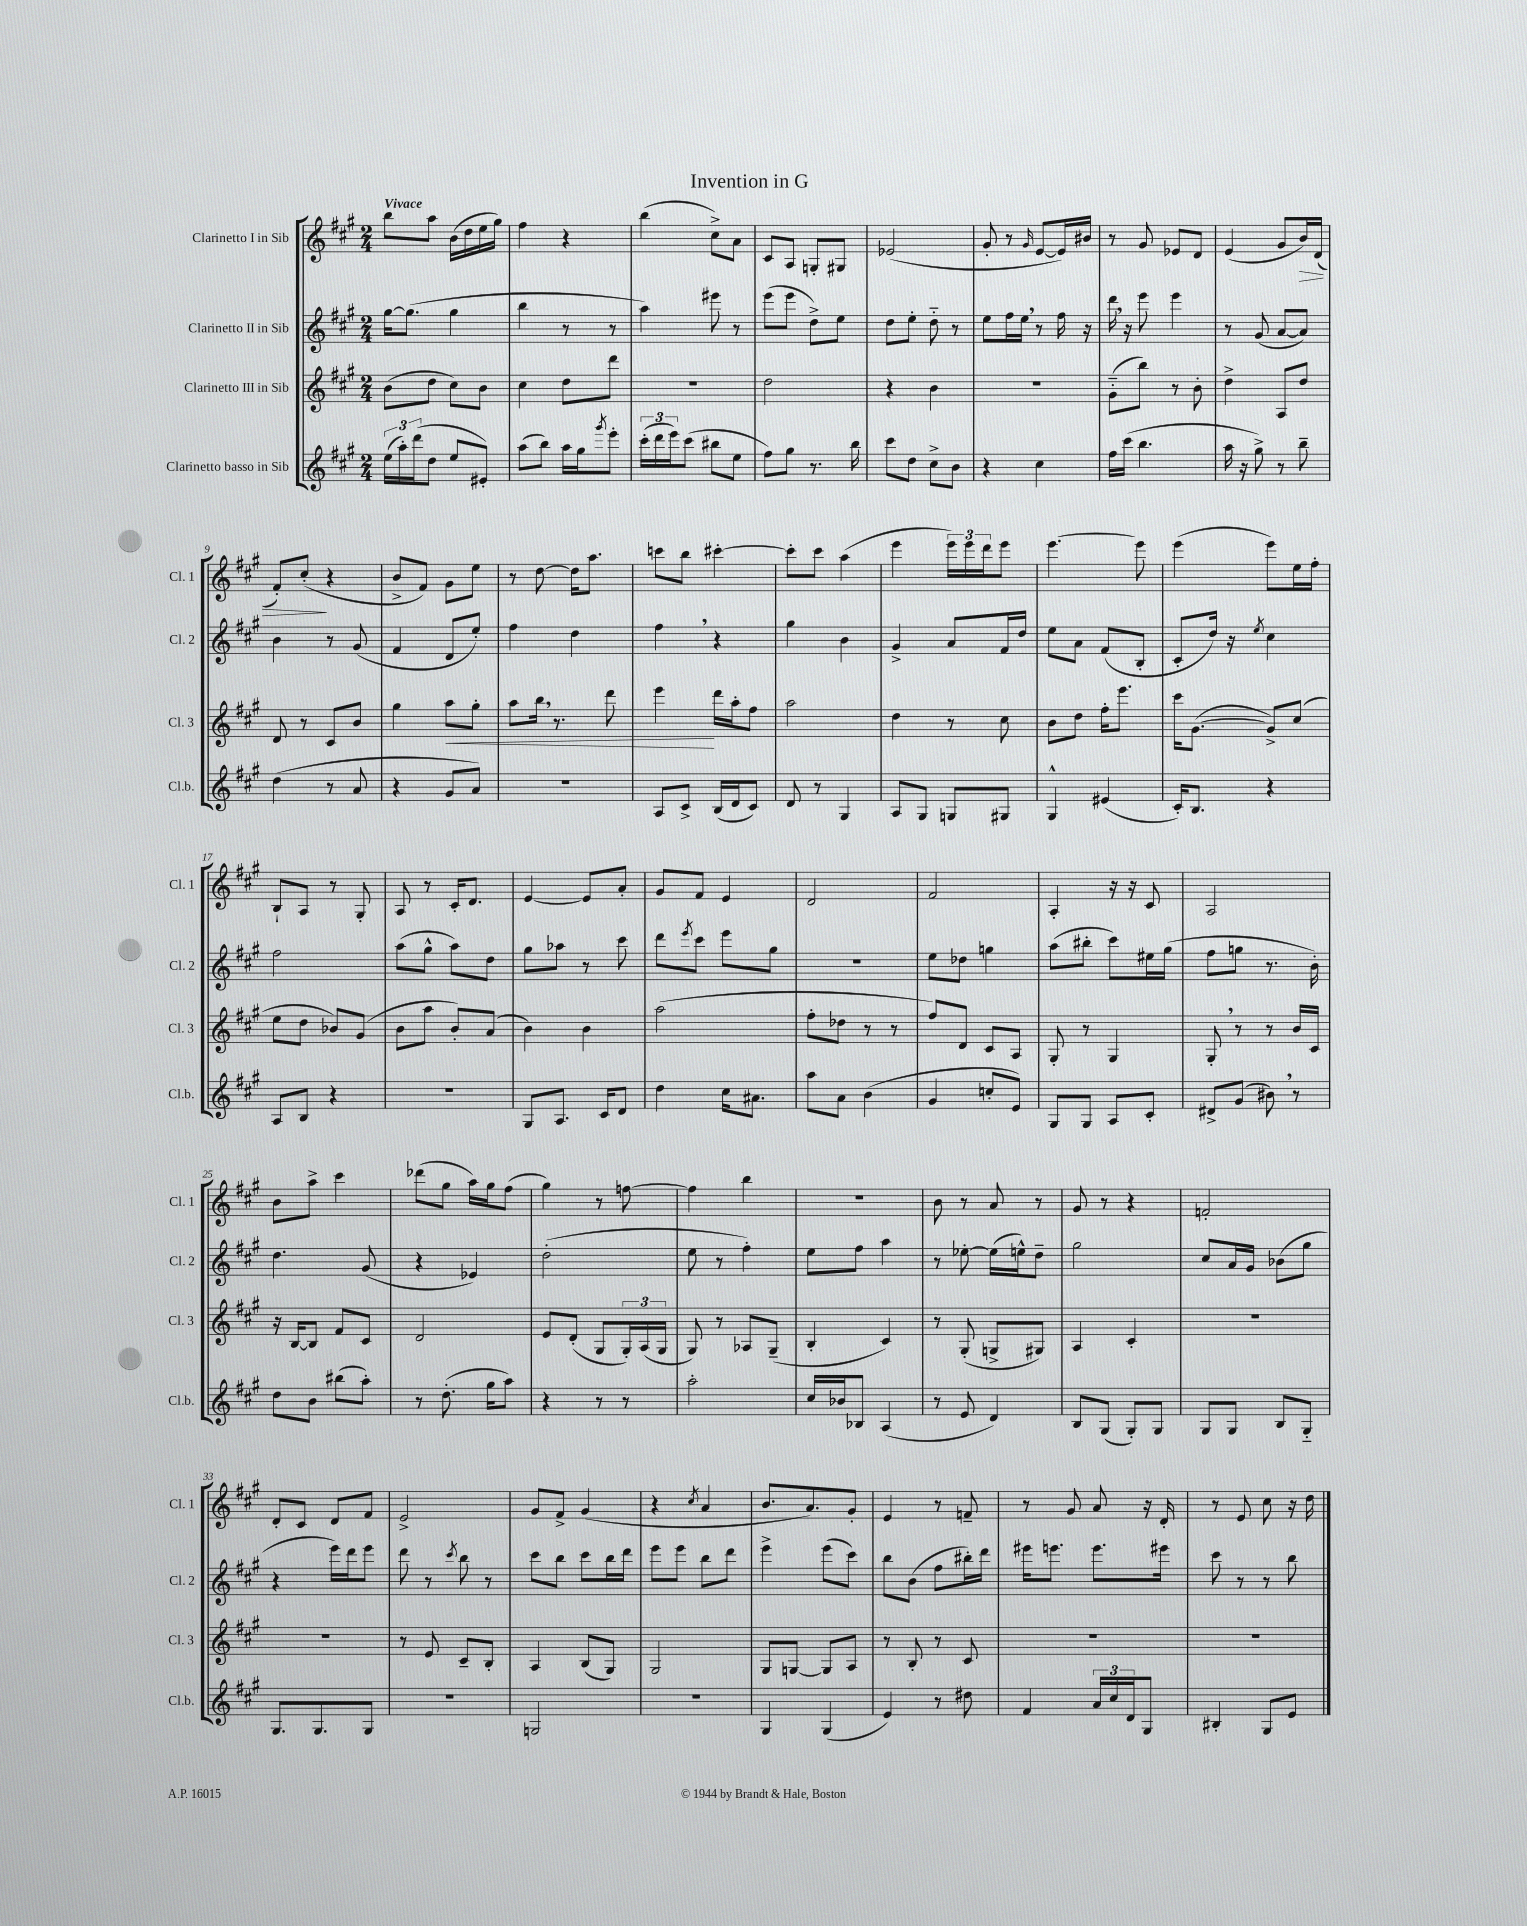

**kern	**kern	**dynam	**kern	**kern	**dynam
*part4	*part3	*part3	*part2	*part1	*part1
*staff4	*staff3	*staff3	*staff2	*staff1	*staff1
*I"Clarinetto basso in Sib	*I"Clarinetto III in Sib	*	*I"Clarinetto II in Sib	*I"Clarinetto I in Sib	*
*I'Cl.b.	*I'Cl. 3	*	*I'Cl. 2	*I'Cl. 1	*
*clefG2	*clefG2	*	*clefG2	*clefG2	*
*k[f#c#g#]	*k[f#c#g#]	*	*k[f#c#g#]	*k[f#c#g#]	*
*M2/4	*M2/4	*	*M2/4	*M2/4	*
=1	=1	=1	=1	=1	=1
!	!	!	!	!LO:TX:a:B:t=Vivace	!
(24ee\LL	(8b\L	.	[16gg#\KL	8bb\L	.
24aa'\)	.	.	.	.	.
.	.	.	(8.gg#\J]	.	.
(24ddd\J	.	.	.	.	.
8dd\J	8dd\J	.	.	8aa\J	.
8ee/L	8cc#\L)	.	4gg#\	(16b\LL	.
.	.	.	.	16dd\	.
8e#X'/J)	8b\J	.	.	16ee\	.
.	.	.	.	16gg#\JJ)	.
=2	=2	=2	=2	=2	=2
(8aa\L	4cc#\	.	4bb\	4ff#\	.
8bb\J)	.	.	.	.	.
16aa\LL	8dd\L	.	8r	4r	.
16gg#\J	.	.	.	.	.
8qggg#/	.	.	.	.	.
8eee'\J	8ddd\J	.	8r	.	.
=3	=3	=3	=3	=3	=3
(24ccc#'\LL	2r	.	4aa\)	(4bb\	.
24ddd\	.	.	.	.	.
24eee\J)	.	.	.	.	.
(8ccc#\J	.	.	.	.	.
8bb#X\L	.	.	8eee#X\	8cc#^\L)	.
8ee\J	.	.	8r	8a\J	.
=4	=4	=4	=4	=4	=4
8ff#\L)	2dd\	.	(8eee\L	8c#/L	.
8gg#\J	.	.	8eee\J	8A/J	.
8.r	.	.	8dd^\L)	8Gn'/L	.
.	.	.	8ee\J	8G#X/J	.
16bb\	.	.	.	.	.
=5	=5	=5	=5	=5	=5
8ccc#\L	4r	.	8dd\L	(2e-X/	.
8dd\J	.	.	8ee'\J	.	.
8cc#^\L	4b\	.	8dd\	.	.
8b\J	.	.	8r	.	.
=6	=6	=6	=6	=6	=6
4r	2r	.	8ee\L	8g#'/	.
.	.	.	16ff#\L	8r	.
.	.	.	16ee,\JJ	.	.
.	.	.	.	16qqg#/	.
4cc#\	.	.	8r	[8e/L	.
.	.	.	16ff#\	16e/L])	.
.	.	.	16r	16b#X/JJ	.
=7	=7	=7	=7	=7	=7
16ff#\LL	(8g#\L	.	16ddd,\	8r	.
(16ccc#\JJ	.	.	16r	.	.
4.bb\	8bb\J)	.	8eee\	8g#/	.
.	8r	.	4eee\	8e-X/L	.
.	8b'\	.	.	8d/J	.
=8	=8	=8	=8	=8	=8
16aa\	4dd^\	.	8r	(4e/	.
16r	.	.	.	.	.
8gg#^\)	.	.	(8g#/	.	.
8r	8A/L	.	[8a/L	8g#/L	.
!	!	!	!	!	!LO:HP:b
8bb~\	8dd/J	.	8a/J])	16b/L)	>
.	.	.	.	(16d/JJ	.
!!LO:LB:g=z
=9	=9	=9	=9	=9	=9
(4dd\	8d/	.	4b\	8f#'/L)	.
.	8r	.	.	(8cc#'/J	.
8r	8c#/L	.	8r	4r	]
8a/	8b/J	.	(8g#/	.	.
=10	=10	=10	=10	=10	=10
4r	4gg#\	.	4f#/	8b^/L	.
.	.	.	.	8f#/J)	.
!	!	!LO:HP:b	!	!	!
8g#/L	8aa\L	<	8d/L	8g#\L	.
8a/J)	8gg#'\J	.	8ee'/J)	8ee\J	.
=11	=11	=11	=11	=11	=11
2r	8aa\L	.	4ff#\	8r	.
.	16bb,\Jk	.	.	[8dd\	.
.	8.r	.	.	.	.
.	.	.	4dd\	16dd\KL]	.
.	.	.	.	8.aa\J	.
.	8ddd\	.	.	.	.
=12	=12	=12	=12	=12	=12
8A/L	4eee\	.	4ff#,\	8cccn\L	.
8c#^/J	.	.	.	8bb\J	.
(16B/LL	16ddd\LL	[	4r	[4ccc#X'\	.
16d/J	16aa'\J	.	.	.	.
8c#/J)	8ff#\J	.	.	.	.
=13	=13	=13	=13	=13	=13
8d/	2aa\	.	4gg#\	8ccc#'\L]	.
8r	.	.	.	8ccc#\J	.
4G#/	.	.	4b\	(4aa\	.
=14	=14	=14	=14	=14	=14
8A/L	4dd\	.	4g#^/	4eee\	.
8G#/J	.	.	.	.	.
8Gn/L	8r	.	8a/L	24eee\LL)	.
.	.	.	.	24eee\	.
.	.	.	.	24ddd\J	.
8G#X/J	8cc#\	.	16f#/L	8eee\J	.
.	.	.	16dd/JJ	.	.
=15	=15	=15	=15	=15	=15
4G#^^/	8b\L	.	8ee\L	[4.eee\	.
.	8dd\J	.	8a\J	.	.
(4e#X/	16ff#'\KL	.	(8f#/L	.	.
.	8.eee\J	.	.	.	.
.	.	.	8B'/J	8eee\]	.
=16	=16	=16	=16	=16	=16
16c#'/KL)	16ccc#\KL	.	8c#'/L	(4eee\	.
8.B/J	([8.g#\J	.	.	.	.
.	.	.	16dd/Jk)	.	.
.	.	.	16r	.	.
.	.	.	8qee/	.	.
4r	8g#^/L])	.	4cc#\	8eee\L)	.
.	(8cc#/J	.	.	16ee\L	.
.	.	.	.	16ff#'\JJ	.
!!LO:LB:g=z
=17	=17	=17	=17	=17	=17
8A/L	8ee\L	.	2ff#\	8B`/L	.
8B/J	8dd\J	.	.	8A/J	.
4r	8b-X/L)	.	.	8r	.
.	(8g#/J	.	.	8G#'/	.
=18	=18	=18	=18	=18	=18
2r	8b\L	.	(8aa\L	8A/	.
.	8aa\J	.	8gg#^^\J	8r	.
.	8b'/L)	.	8aa\L)	16c#'/KL	.
.	.	.	.	8.d/J	.
.	(8a/J	.	8dd\J	.	.
=19	=19	=19	=19	=19	=19
8G#/L	4b\)	.	8gg#\L	[4e/	.
8.A/J	.	.	8aa-X\J	.	.
.	4b\	.	8r	8e/L]	.
16c#/KL	.	.	.	.	.
8d/J	.	.	8ccc#\	8a'/J	.
=20	=20	=20	=20	=20	=20
4dd\	(2aa\	.	8ddd\L	8g#/L	.
.	.	.	8qeee/	.	.
.	.	.	8ccc#\J	8f#/J	.
16cc#\KL	.	.	8eee\L	4e/	.
8.a#X\J	.	.	.	.	.
.	.	.	8gg#\J	.	.
=21	=21	=21	=21	=21	=21
8aa\L	8ff#'\L	.	2r	2d/	.
8a\J	8dd-X\J	.	.	.	.
(4b\	8r	.	.	.	.
.	8r	.	.	.	.
=22	=22	=22	=22	=22	=22
4g#/	8ff#/L)	.	8ee\L	2f#/	.
.	8d/J	.	8dd-X\J	.	.
8ccn'/L	8c#/L	.	4ggn\	.	.
8e/J)	8A/J	.	.	.	.
=23	=23	=23	=23	=23	=23
8G#/L	8G#'/	.	(8aa\L	4A'/	.
8G#/J	8r	.	8bb#X'\J	.	.
8A/L	4G#/	.	8ccc#\L)	16r	.
.	.	.	.	16r	.
8c#'/J	.	.	16ee#X\L	8c#/	.
.	.	.	(16gg#\JJ	.	.
=24	=24	=24	=24	=24	=24
8d#X^/L	8G#',/	.	8ff#\L	2A/	.
(8g#/J	8r	.	8ggn\J	.	.
8b#X,\)	8r	.	8.r	.	.
8r	16b/LL	.	.	.	.
.	16c#/JJ	.	16b'\)	.	.
!!LO:LB:g=z
=25	=25	=25	=25	=25	=25
8dd\L	16r	.	4.dd\	8b\L	.
.	[16B/KL	.	.	.	.
8b\J	8B/J]	.	.	8aa^\J	.
(8bb#X\L	8f#/L	.	.	4ccc#\	.
8aa'\J)	8c#/J	.	(8g#/	.	.
=26	=26	=26	=26	=26	=26
8r	2d/	.	4r	(8ddd-X\L	.
(8.dd'\	.	.	.	8gg#\J	.
.	.	.	4e-X/)	16aa\LL)	.
16gg#\KL	.	.	.	16gg#\J	.
8aa\J)	.	.	.	(8ff#\J	.
=27	=27	=27	=27	=27	=27
4r	8e/L	.	(2dd'\	4gg#\)	.
.	(8d'/J	.	.	.	.
8r	8G#/L	.	.	8r	.
8r	24G#'/L)	.	.	[8ffn\	.
.	(24A/	.	.	.	.
.	24G#/JJ	.	.	.	.
=28	=28	=28	=28	=28	=28
2aa'\	8G#/)	.	8ee\	4ff\]	.
.	8r	.	8r	.	.
.	8A-X/L	.	4ff#'\)	4bb\	.
.	(8G#~/J	.	.	.	.
=29	=29	=29	=29	=29	=29
16cc#/LL	4B'/	.	8ee\L	2r	.
16b-X/J	.	.	.	.	.
8B-X/J	.	.	8ff#\J	.	.
(4A/	4c#/)	.	4aa\	.	.
=30	=30	=30	=30	=30	=30
8r	8r	.	8r	8b\	.
8e/	(8G#'/	.	[8ee-X'\	8r	.
4d/)	8Gn^/L	.	(16ee-\LL]	8a/	.
.	.	.	16een^^\J)	.	.
.	8G#X/J)	.	8dd~\J	8r	.
=31	=31	=31	=31	=31	=31
8B/L	4A/	.	2gg#\	8g#/	.
(8G#/J	.	.	.	8r	.
8G#'/L)	4c#'/	.	.	4r	.
8G#/J	.	.	.	.	.
=32	=32	=32	=32	=32	=32
8G#/L	2r	.	8cc#/L	2fn'/	.
8G#/J	.	.	16a/L	.	.
.	.	.	16g#/JJ	.	.
8B/L	.	.	(8b-X\L	.	.
8G#/J	.	.	8gg#\J	.	.
!!LO:LB:g=z
=33	=33	=33	=33	=33	=33
8.G#/L	2r	.	4r	8d'/L	.
.	.	.	.	8c#/J	.
8.G#/	.	.	.	.	.
.	.	.	16eee\LL)	8d/L	.
.	.	.	16ddd\J	.	.
8G#/J	.	.	8eee\J	8f#/J	.
=34	=34	=34	=34	=34	=34
2r	8r	.	8ddd\	2e^/	.
.	8e/	.	8r	.	.
.	.	.	8qccc#/	.	.
.	8c#~/L	.	8bb\	.	.
.	8B'/J	.	8r	.	.
=35	=35	=35	=35	=35	=35
2Gn/	4A/	.	8ccc#\L	8g#/L	.
.	.	.	8bb\J	8f#^/J	.
.	(8B/L	.	8ccc#\L	(4g#/	.
.	8G#/J)	.	16bb\L	.	.
.	.	.	16ddd\JJ	.	.
=36	=36	=36	=36	=36	=36
2r	2G#/	.	8eee\L	4r	.
.	.	.	8eee\J	.	.
.	.	.	.	8qcc#/	.
.	.	.	8bb\L	4a/	.
.	.	.	8ddd\J	.	.
=37	=37	=37	=37	=37	=37
4G#/	8G#/L	.	4eee^\	8.b/L	.
.	[8Gn/J	.	.	.	.
.	.	.	.	8.a/)	.
(4G#/	8G/L]	.	(8eee\L	.	.
.	8A/J	.	8ccc#\J)	8g#'/J	.
=38	=38	=38	=38	=38	=38
4e/)	8r	.	8bb\L	4e/	.
.	8B'/	.	(8b\J	.	.
8r	8r	.	8ff#\L	8r	.
8dd#X\	8c#/	.	16bb#X'\L)	8fn~/	.
.	.	.	16ddd\JJ	.	.
=39	=39	=39	=39	=39	=39
4f#/	2r	.	16eee#X\KL	8r	.
.	.	.	8.eeen\J	.	.
.	.	.	.	8g#/	.
24a/LL	.	.	8.eee\L	8a/	.
24cc#/	.	.	.	.	.
24d/J	.	.	.	.	.
8G#/J	.	.	.	16r	.
.	.	.	16eee#X\Jk	16d'/	.
=40	=40	=40	=40	=40	=40
4B#X'/	2r	.	8ccc#\	8r	.
.	.	.	8r	8e/	.
8G#/L	.	.	8r	8cc#\	.
8e/J	.	.	8bb\	16r	.
.	.	.	.	16dd\	.
==	==	==	==	==	==
*-	*-	*-	*-	*-	*-
